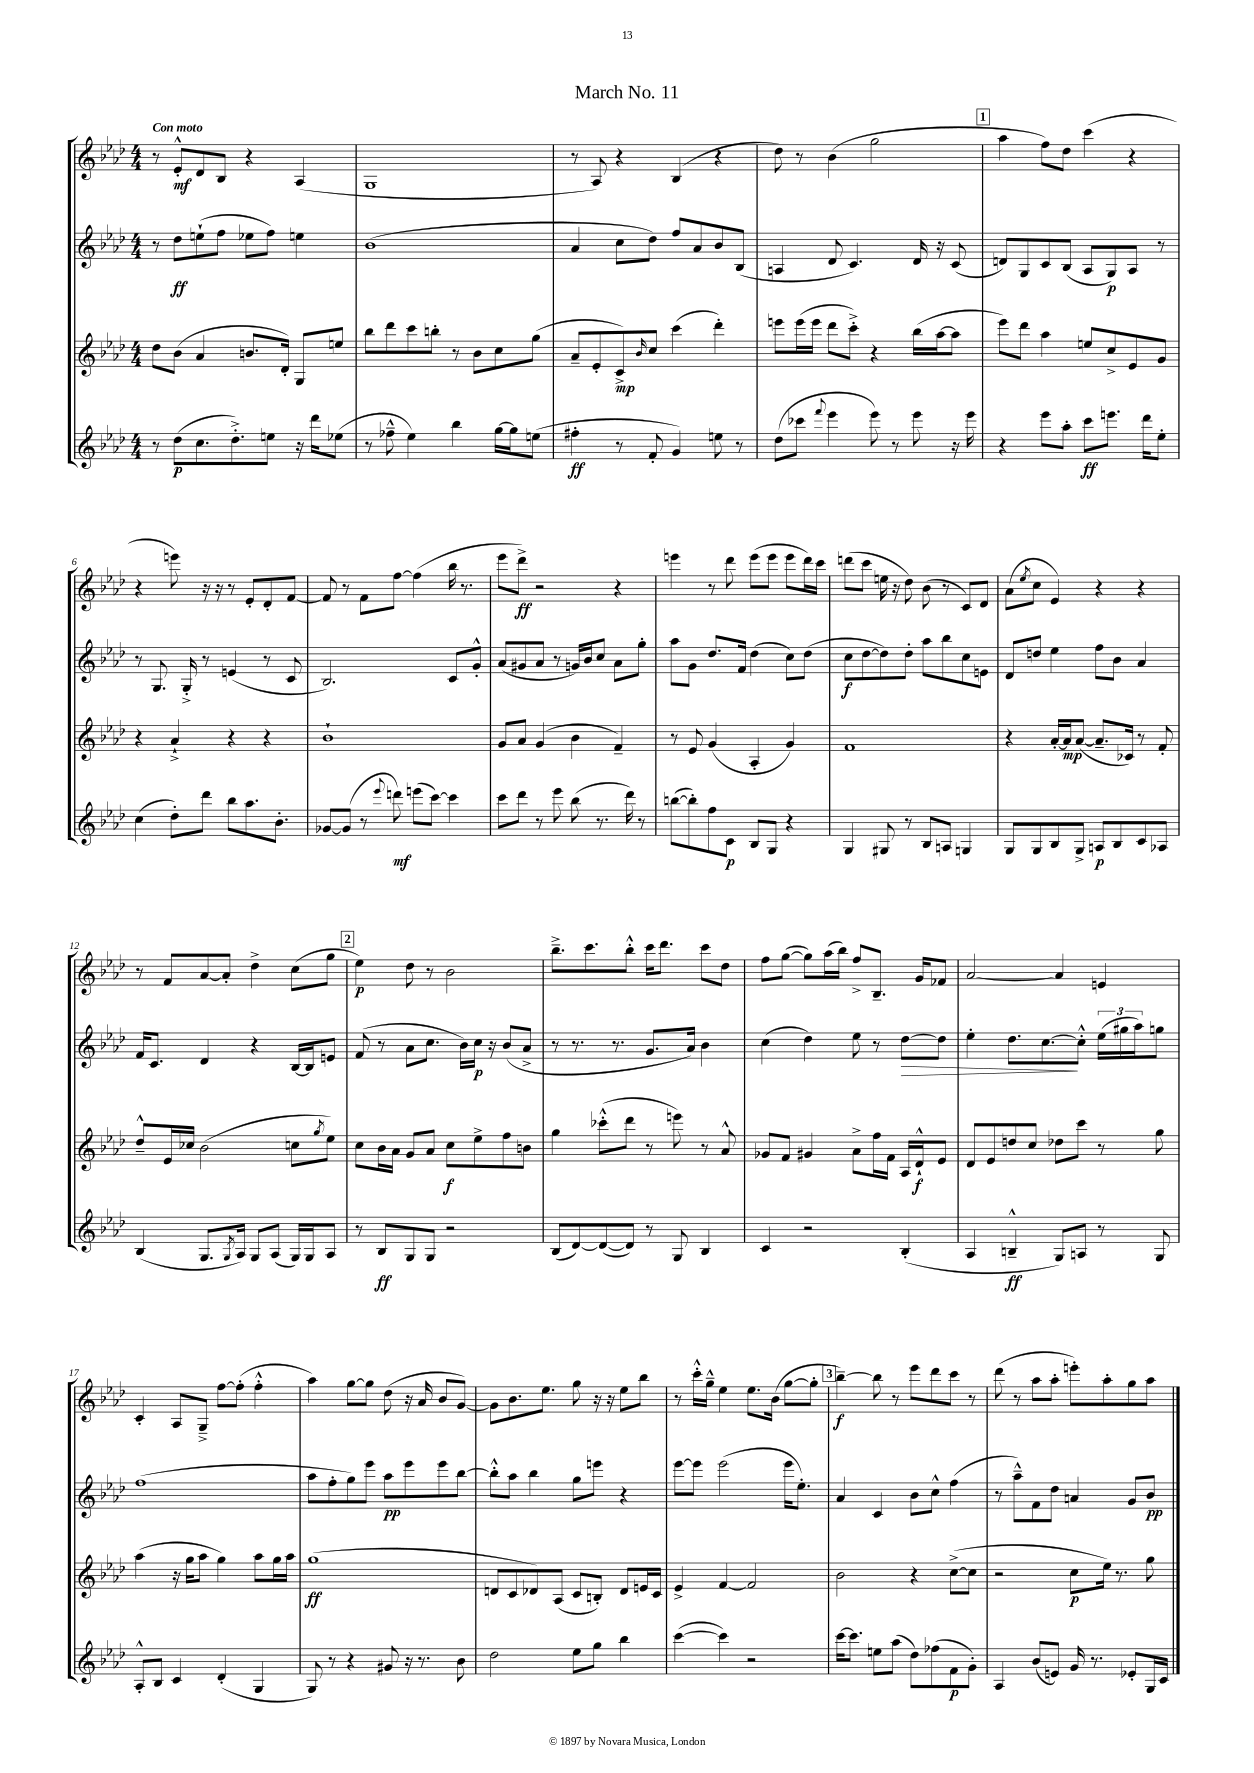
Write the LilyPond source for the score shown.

\header { title = "March No. 11" }
<<
\new StaffGroup <<
\new Staff = "s0" {
    \clef treble \key aes \major \numericTimeSignature \time 4/4 \tempo "Con moto"
    r8 ees'8-.-^\mf des'8 bes8 r4 aes4( |
    g1 |
    r8 aes8) r4 bes4( r4 |
    des''8) r8 bes'4( g''2 |
    \mark \markup { \box "1" } aes''4 f''8) des''8 c'''4( r4 |
    r4 e'''8) r16 r16 r8 ees'8-. des'8-. f'8~ |
    f'8 r8 f'8 f''8~ f''4( bes''16 r8. |
    ees'''8 des'''8->\ff) r2 r4 |
    e'''4 r8 des'''8 e'''8( e'''8 e'''8 des'''16) c'''16 |
    d'''8( c'''8 e''16 r16 des''8) bes'8( r8 c'8) des'8 |
    aes'8( \acciaccatura { ees''8 } c''8 ees'4) r4 r4 |
    r8 f'8 aes'8~ aes'8-. des''4-> c''8( g''8 |
    \mark \markup { \box "2" } ees''4\p) des''8 r8 bes'2 |
    bes''8.---> c'''8. bes''8-.-^ c'''16 des'''8. c'''8 des''8 |
    f''8 g''8~( g''8) aes''16( bes''16) f''8-> bes8.-- g'16 fes'8 |
    aes'2~ aes'4 e'4 |
    c'4-. aes8 g8---> f''8~ f''8-.( f''4-.-^ |
    aes''4) g''8~ g''8 des''8( r16 aes'16 bes'8 g'8~) |
    g'8 bes'8. ees''8. g''8 r16 r16 ees''8 bes''8 |
    r8 c'''16-.-^ g''16---^ ees''4 ees''8. bes'16( g''8~ g''8-. |
    \mark \markup { \box "3" } bes''4~--\f) bes''8 r8 ees'''8 des'''8 c'''8 r8 |
    des'''8( r8 aes''8 aes''8-. e'''8-.) aes''8-. g''8 aes''8 \bar "|." |
}
\new Staff = "s1" {
    \clef treble \key aes \major \numericTimeSignature \time 4/4
    r8 des''8\ff e''8-!( f''8 ees''8 f''8) e''4 |
    bes'1( |
    aes'4 c''8 des''8) f''8 aes'8 bes'8 bes8( |
    a4 des'8 c'4.) des'16 r16 c'8( |
    \mark \markup { \box "1" } d'8) g8 c'8 bes8( aes8 g8\p) aes8 r8 |
    r8 g8. g16-.-> r8 e'4( r8 c'8 |
    bes2.) c'8 g'8-.-^ |
    aes'8( gis'8 aes'8 r8 g'16) bes'16 c''8 aes'8 g''8-. |
    aes''8 g'8 des''8. f'16 des''4( c''8) des''8( |
    c''8\f des''8~ des''8) des''8-. aes''8 bes''8 c''8 e'8 |
    des'8 d''8 ees''4 f''8 bes'8 aes'4 |
    f'16 c'8. des'4 r4 bes16~ bes16 e'8 |
    \mark \markup { \box "2" } f'8( r8 aes'8 c''8. bes'16) c''16\p r16 bes'8( aes'8-> |
    r8 r8. r8. g'8. aes'16) bes'4 |
    c''4( des''4) ees''8 r8 des''8~\> des''8 |
    ees''4-. des''8. c''8.~\! c''8-.-^ \tuplet 3/2 { ees''16( gis''16 aes''16) } g''8 |
    f''1( |
    aes''8 f''8-. g''8) ees'''8 aes''8\pp ees'''8 ees'''8 bes''8~ |
    bes''8-.-^ aes''8 bes''4 g''8 e'''8 r4 |
    ees'''8~ ees'''8 ees'''2( ees'''16 ees''8.-.) |
    \mark \markup { \box "3" } aes'4 c'4 bes'8 c''8-^ f''4( |
    r8 aes''8---^) f'8 des''8 a'4 g'8 bes'8\pp \bar "|." |
}
\new Staff = "s2" {
    \clef treble \key aes \major \numericTimeSignature \time 4/4
    des''8 bes'8( aes'4 b'8. des'16-.) g8 e''8 |
    bes''8 des'''8 c'''8 b''8-. r8 bes'8 c''8 g''8( |
    aes'8-- ees'8-. c'8->\mp) \grace { bes'16 } c''8 c'''4( des'''4-.) |
    e'''8 e'''16( e'''16 des'''8 c'''8-.->) r4 bes''16( aes''16~ aes''8 |
    \mark \markup { \box "1" } ees'''8) des'''8 aes''4 e''8 c''8-> ees'8 g'8 |
    r4 aes'4-!-> r4 r4 |
    bes'1-! |
    g'8 aes'8 g'4( bes'4 f'4--) |
    r8 ees'8 g'4( aes4-. g'4) |
    f'1 |
    r4 aes'16~-. aes'16\mp aes'8~( aes'8.-- ces'16) r8 f'8-. |
    des''8---^ ees'16 ces''16 bes'2( c''8 \acciaccatura { g''8 } ees''8) |
    \mark \markup { \box "2" } c''8 bes'16 aes'16 g'8 aes'8 c''8\f ees''8-> f''8 b'8 |
    g''4 ces'''8-.-^( des'''8 r8 e'''8) r8 aes'8-^ |
    ges'8 f'8 gis'4 aes'8-> f''16 f'16 aes16 des'16-!-^\f ees'8 |
    des'8 ees'8 d''8 c''8 des''8 c'''8 r8 g''8 |
    aes''4( r16 g''16 aes''8 g''4) aes''8 g''16 aes''16 |
    g''1\ff( |
    d'8 c'8 des'8) aes8( c'8 b8-.) des'8 e'16 c'16 |
    ees'4-> f'4~ f'2 |
    \mark \markup { \box "3" } bes'2 r4 c''8~->( c''8 |
    r2 c''8\p ees''16) r8. g''8 \bar "|." |
}
\new Staff = "s3" {
    \clef treble \key aes \major \numericTimeSignature \time 4/4
    r8 des''8\p( c''8. des''8.-.->) e''8 r16 des'''16 ees''8( |
    r8 fes''8---^ ees''4) bes''4 g''16~ g''16 e''8( |
    fis''4-.\ff r8 f'8-. g'4) e''8 r8 |
    des''8( ces'''8 \appoggiatura { f'''8 } ees'''4 ees'''8) r8 ees'''8 r16 ees'''16 |
    \mark \markup { \box "1" } r4 ees'''8 aes''8-. c'''8\ff e'''8. des'''16 ees''8-. |
    c''4( des''8-.) des'''8 bes''8 aes''8. bes'8.-. |
    ges'8~ ges'8( r8 \appoggiatura { ees'''8 } d'''8\mf) e'''8( c'''8~) c'''4 |
    c'''8 des'''8 r8 ees'''8 bes''8( r8. des'''16) r8 |
    b''8~( b''8-.) f''8 c'8\p bes8 g8 r4 |
    g4 gis8 r8 bes8 a8 g4 |
    g8 g8 bes8 g8-> a8\p bes8 c'8 aes8 |
    bes4( g8. \acciaccatura { g8 } aes16) g8 aes8( g16) g16 aes8 |
    \mark \markup { \box "2" } r8 bes8\ff g8 g8 r2 |
    bes8( des'8~) des'8~( des'8) r8 g8 bes4 |
    c'4 r2 bes4-.( |
    aes4 b4---^\ff g8) a8 r8 g8 |
    aes8-.-^ bes8 c'4 des'4-.( g4 |
    g8) r8 r4 gis'8 r16 r8. bes'8 |
    des''2 ees''8 g''8 bes''4 |
    c'''4~( c'''4) r2 |
    \mark \markup { \box "3" } c'''16~ c'''8. e''8 aes''8( des''8) fes''8( f'8\p g'8-.) |
    aes4 bes'8( e'8) g'16 r8. ees'8-. g16 c'16 \bar "|." |
}
>>
>>
